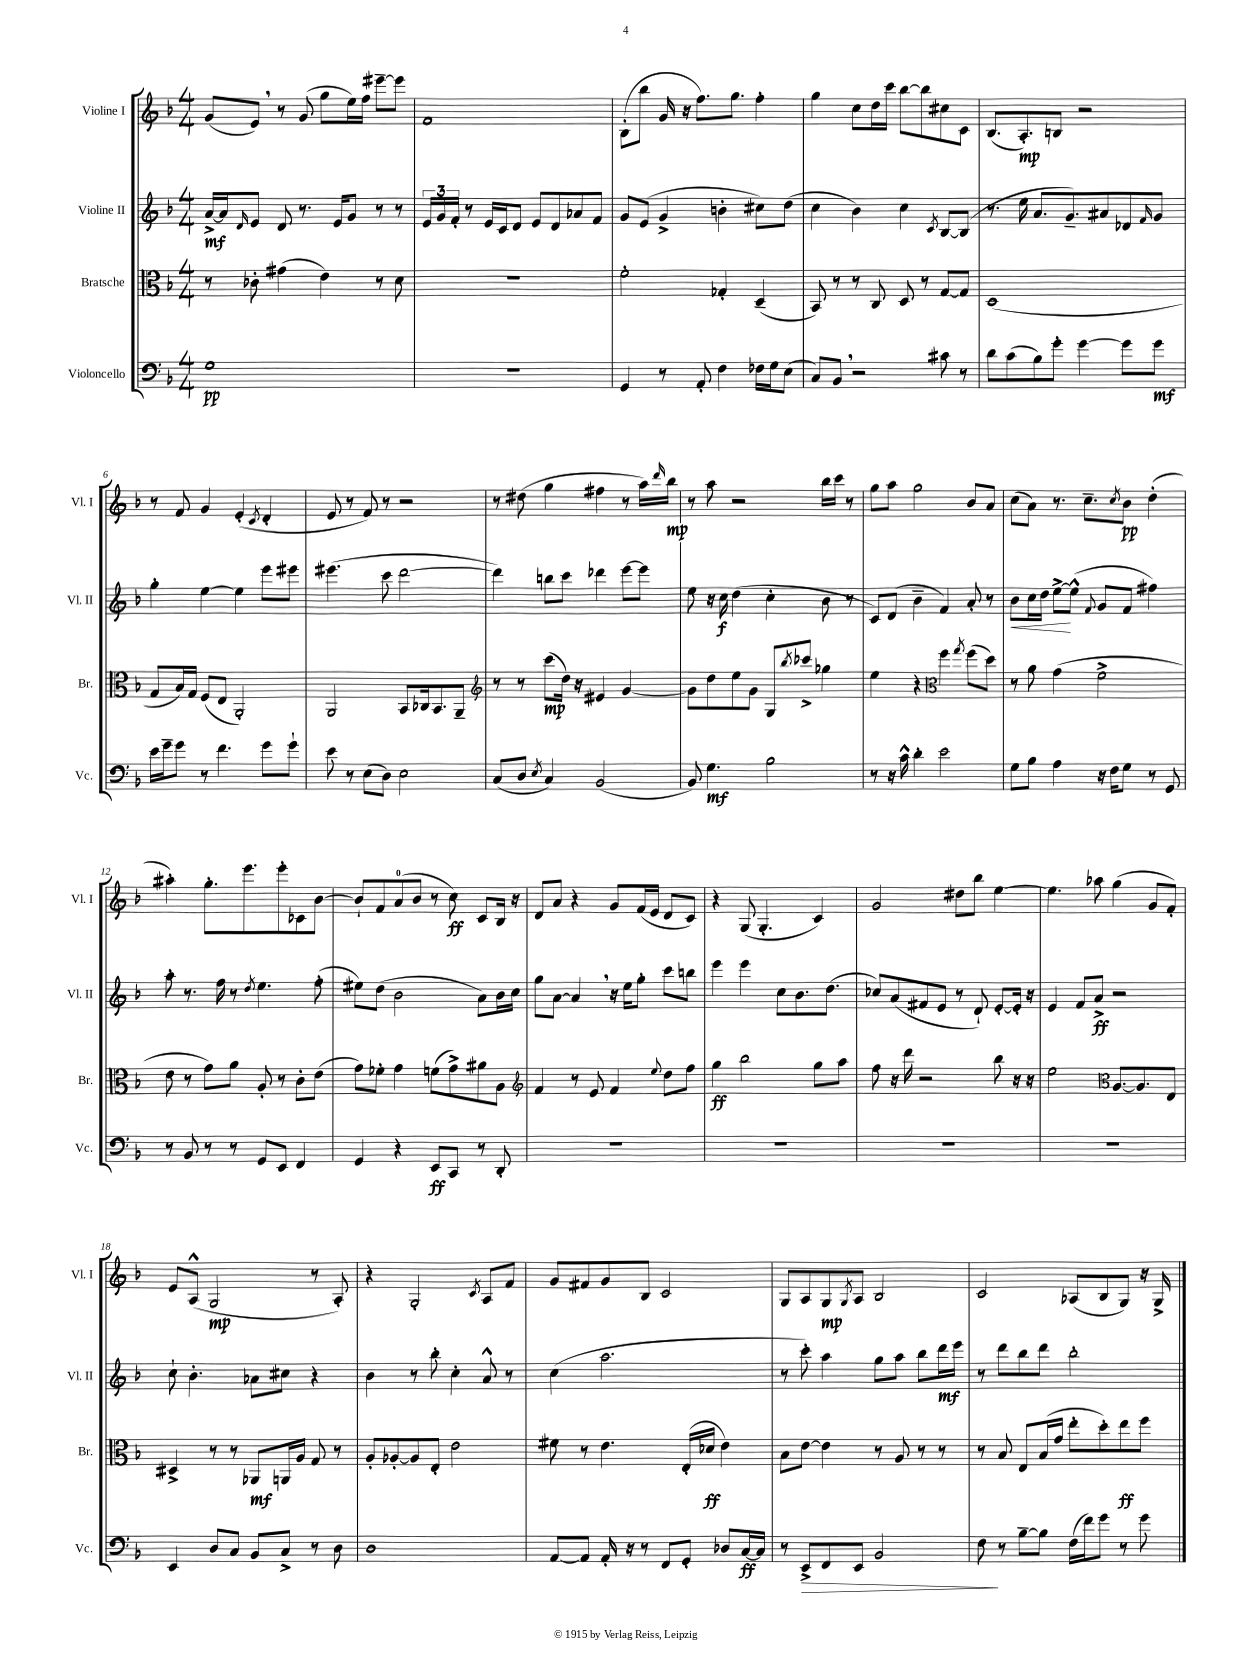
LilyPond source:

<<
\new StaffGroup <<
\new Staff = "s0" \with { instrumentName = "Violine I" shortInstrumentName = "Vl. I" } {
    \clef treble \key f \major \numericTimeSignature \time 4/4
    g'8( e'8) \breathe r8 g'8( g''8 e''16) f''16 eis'''8~-- eis'''8 |
    f'1 |
    bes8-.( bes''8 g'16 r16 f''8.) g''8. f''4-. |
    g''4 c''8 d''16 c'''16 bes''8~ bes''8 cis''8 c'8 |
    bes8.( a8.-.\mp) b8 r2 |
    r8 f'8 g'4 e'4-.( \acciaccatura { c'8 } d'4-. |
    e'8 r8 f'8) r8 r2 |
    r8 dis''8( g''4 fis''4 r8 a''16) \grace { d'''16 } bes''16\mp |
    r8 a''8 r2 bes''16 c'''16 r8 |
    g''8 a''8 g''2 bes'8 a'8 |
    c''8( a'8) r8. c''8.-- \acciaccatura { c''8 } bes'8\pp d''4-.( |
    ais''4-.) g''8.-. e'''8. e'''8-. ces'8 bes'8~ |
    bes'8-! f'8 a'8-0( bes'8 r8 c''8\ff) c'8 bes16 r16 |
    d'8 a'8 r4 g'8 f'16( e'16 d'8 c'8) |
    r4 g8( g4.-. c'4) |
    g'2 dis''8 bes''8 e''4~ |
    e''4. aes''8 g''4( g'8 f'8-.) |
    e'8 a8-^( g2\mp r8 a8-.) |
    r4 g2-. \acciaccatura { c'8 } a8 f'8 |
    g'8 fis'8 g'8 bes8 c'2 |
    g8 a8 g8\mp \acciaccatura { g8 } a8 bes2 |
    c'2 aes8( bes8 g8) r16 g16-> \bar "|." |
}
\new Staff = "s1" \with { instrumentName = "Violine II" shortInstrumentName = "Vl. II" } {
    \clef treble \key f \major \numericTimeSignature \time 4/4
    a'16~->\mf a'16 \grace { d'16 } e'8 d'8 r8. e'16 g'8 r8 r8 |
    \tuplet 3/2 { e'16 g'16 f'16-. } r8 e'16 c'16 d'8 e'8 d'8 aes'8 f'8 |
    g'8 e'8( g'4-> b'4-. cis''8) d''8( |
    c''4 bes'4) c''4 \acciaccatura { c'8 } bes8~ bes8( |
    r8. e''16 a'8. g'8.--) ais'8 des'8 \grace { f'16 } g'8 |
    g''4-. e''4~ e''4 e'''8 eis'''8 |
    eis'''4.( c'''8 d'''2~ |
    d'''4) b''8 c'''8 des'''4 e'''8~ e'''8 |
    e''8 r16 c''16\f d''4( c''4-. bes'8 r8 |
    c'8) d'8( bes'4-- f'4) a'8-. r8 |
    bes'8\< c''16 d''16 e''8~->\! e''8-^( \appoggiatura { f'8 } g'8 f'8 fis''4) |
    a''8-. r8. f''16 r8 \acciaccatura { d''8 } e''4. f''8-.( |
    eis''8) d''8( bes'2 a'8) bes'16 c''16 |
    g''8 a'8~ a'4 \breathe r16 e''16 g''8-. c'''8 b''8 |
    e'''4 e'''4 c''8 bes'8. d''8.( |
    ces''8) a'8( fis'8 e'8 r8 d'8-!) e'8~-. e'16-. r16 |
    e'4 f'8 a'8->\ff r2 |
    c''8-! bes'4.-. aes'8 cis''8 r4 |
    bes'4 r8 bes''8-. c''4-. a'8-^ r8 |
    c''4( a''2. |
    r8 c'''8-.) a''4 g''8 a''8 bes''8 d'''16\mf e'''16 |
    r8 d'''8 bes''8 d'''8 bes''2-. \bar "|." |
}
\new Staff = "s2" \with { instrumentName = "Bratsche" shortInstrumentName = "Br." } {
    \clef alto \key f \major \numericTimeSignature \time 4/4
    r8 ces'8-. gis'4( e'4) r8 d'8 |
    R1 |
    f'2-. ges4-. d4--( |
    bes,8) r8 r8 c8 d8 r8 g8~ g8 |
    d1( |
    g8 bes16) g16 f8( e8 a,2-.) |
    a,2 bes,8 ces16 bes,8. a,8-- |
    \clef treble r8 r8 c'''8\mp( d''16) r16 eis'4 g'4~ |
    g'8 d''8 e''8 g'8 g8 \acciaccatura { bes''8 } ces'''8-> ges''4 |
    e''4 r4 \clef alto f''4 \acciaccatura { g''8 } f''8( d''8) |
    r8 a'8 g'4( f'2-> |
    e'8 r8 g'8) a'8 a8-. r8 c'8-. e'8( |
    g'8) fes'8-. g'4 f'8( g'8->) ais'8 a8 |
    \clef treble f'4 r8 e'8 f'4 \appoggiatura { e''8 } d''8 f''8 |
    g''4\ff bes''2 g''8 a''8 |
    f''8 r16 d'''16 r2 bes''8 r16 r16 |
    e''2 \clef alto a8.~ a8. e8 |
    dis4-> r8 r8 aes,8\mf a,16 a16 g8 r8 |
    a8-. aes8~-. aes8 e8-. e'2 |
    fis'8 r8 e'4. e16-.( des'16\ff e'4) |
    bes8 e'8~ e'4 r8 a8 r8 r8 |
    r8 bes8 e8 bes16( g'16 e''8-. d''8-.) e''8\ff f''8 \bar "|." |
}
\new Staff = "s3" \with { instrumentName = "Violoncello" shortInstrumentName = "Vc." } {
    \clef bass \key f \major \numericTimeSignature \time 4/4
    g1\pp |
    R1 |
    g,4 r8 a,8-. f4 fes16 g16 e8( |
    c8) bes,8 \breathe r2 cis'8 r8 |
    d'8 c'8( bes8) g'8-. g'4~ g'8 g'8\mf |
    e'16 g'16-- g'8 r8 f'4. g'8 g'8-! |
    e'8 r8 e8( d8) e2 |
    c8( d8 \acciaccatura { e8 } c4) bes,2( |
    bes,8) g4.\mf bes2 |
    r8 r16 c'16-^ d'4-. e'2 |
    g8 bes8 a4 r16 f16 g8 r8 g,8 |
    r8 bes,8 r8 r8 g,8 e,8 f,4 |
    g,4 r4 e,8\ff c,8 r8 d,8-. |
    R1 |
    R1 |
    R1 |
    R1 |
    e,4 d8 c8 bes,8 c8-> r8 d8 |
    d1 |
    a,8~ a,8 a,16-. r16 r8 f,8 g,8-. des8 c16~\ff c16 |
    r8 e,8->\> f,8 e,8 bes,2 |
    f8\! r8 bes8~-- bes8 f16( f'16) g'8 r8 g'8 \bar "|." |
}
>>
>>
